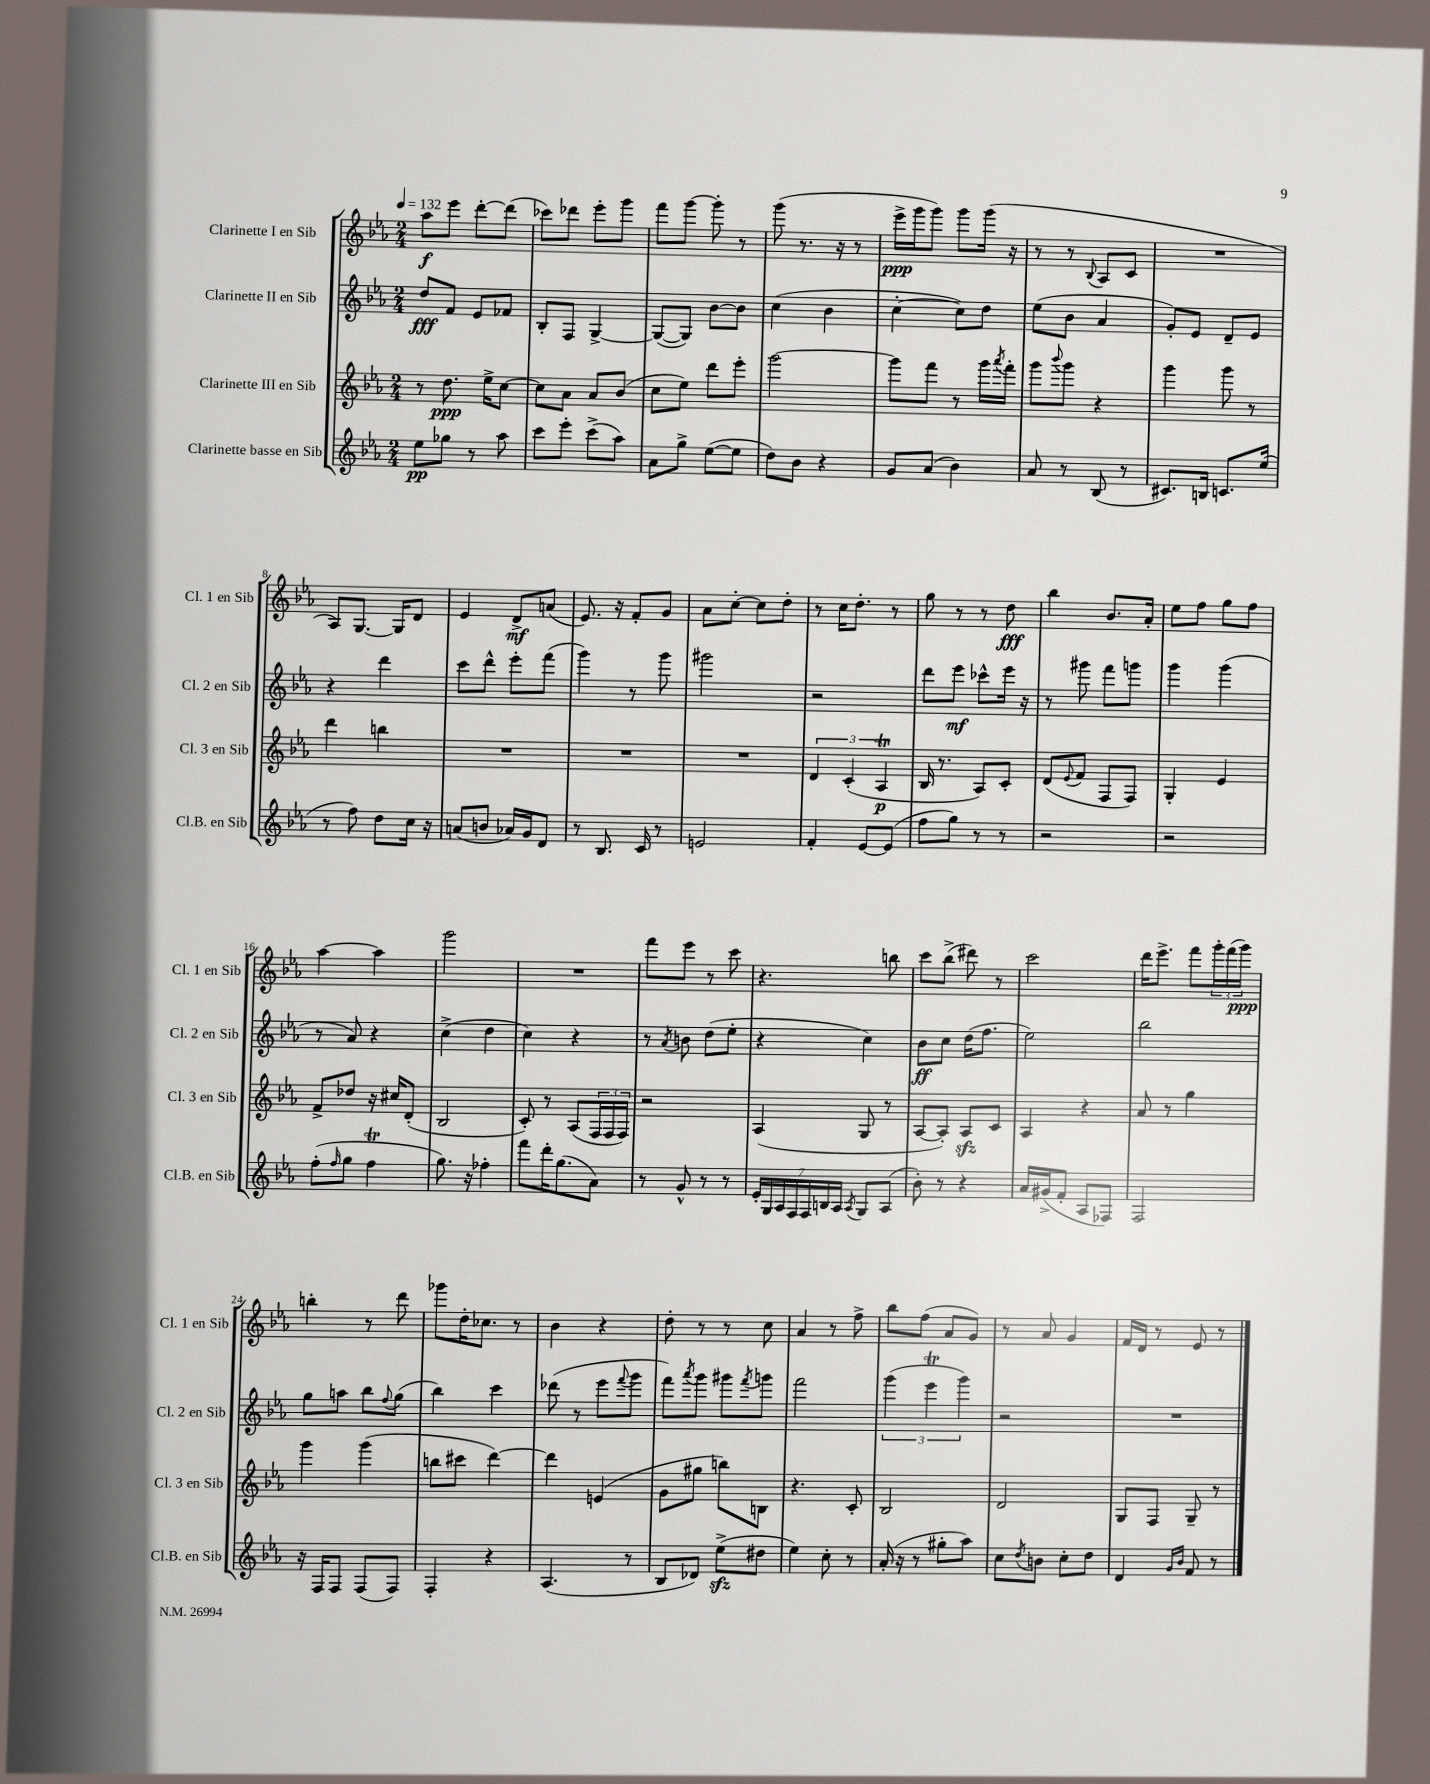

**kern	**kern	**kern	**kern
*staff4	*staff3	*staff2	*staff1
*clefG2	*clefG2	*clefG2	*clefG2
*k[b-e-a-]	*k[b-e-a-]	*k[b-e-a-]	*k[b-e-a-]
*M2/4	*M2/4	*M2/4	*M2/4
*MM132	*MM132	*MM132	*MM132
8ee-\L	8r	8dd/L	8aa-\L
8gg-\J	8.dd\	8f/J	8eee-\J
8r	.	8e-/L	[8ddd'\L
.	16ee-^\LK	.	.
8aa-\	[8cc\J	8f-/J	(8ddd\]J
=	=	=	=
8ccc\L	8cc\]L	8B-'/L	8ccc-\L)
8eee-'\J	8a-\J	8F/J	8ddd-\J
(8ccc^\L	8a-/L	[4G^/	8eee-'\L
8aa-\J)	(8b-/J	.	8ggg\J
=	=	=	=
8a-\L	8cc\L	(8G/_L	8fff\L
8gg^\J	8ee-\J)	8G/]J)	[8ggg\J
([8ee-\L	8ddd\L	[8b-\L	8ggg'\]
8ee-\]J	8eee-'\J	8b-\]J	8r
=	=	=	=
8dd\L)	[2ggg\	(4cc\	(8ggg\
8b-\J	.	.	8.r
4r	.	4b-\	.
.	.	.	16r
.	.	.	8r
=	=	=	=
8g/L	8ggg\]L	[4cc'\	16eee-^\LL
.	.	.	16ggg\J
(8a-/J	8fff\J	.	8ggg\J)
4b-\)	8r	8cc\]L)	8ggg\L
.	16ggg\LL	8dd\J	(16ggg\Jk
.	8qaaa-/	.	.
.	16fff'\JJ	.	16r
=	=	=	=
8a-/	8ggg\L	(8ee-\L	8r
.	8qqbbb-/	.	.
8r	8ggg\J	8b-\J	8r
.	.	.	8qqB-/
(8B-/	4r	4a-/	8A-/L
8r	.	.	8c/J
=	=	=	=
8.c#/L)	4ggg\	8g'/L)	2r
.	.	8e-/J	.
16B/Jk	.	.	.
8.c/L	8ggg\	8d~/L	.
.	8r	8e-/J	.
(16ee-/Jk	.	.	.
=	=	=	=
8r	4ddd\	4r	8A-/L)
8ff\)	.	.	[8.G/J
8dd\L	4bb\	4ddd\	.
.	.	.	16G/]LK
16cc\Jk	.	.	8d/J
16r	.	.	.
=	=	=	=
(8a/L	2r	8ccc\L	4e-/
8b/J	.	8ddd^^\J	.
16a-/LL)	.	8eee-'\L	8d^/L
16g/J	.	.	.
8d/J	.	(8fff\J	(8a/J
=	=	=	=
8r	2r	4ggg\)	8.e-/)
8.B-/	.	.	.
.	.	.	16r
.	.	8r	8f'/L
16c/	.	.	.
8r	.	8ggg\	8g/J
=	=	=	=
2e/	2r	2ggg#\	8a-\L
.	.	.	[8cc'\J
.	.	.	8cc\]L
.	.	.	8dd'\J
=	=	=	=
4f'/	6d/	2r	8r
.	.	.	16cc\LK
.	(6c'/	.	.
.	.	.	8.dd'\J
[8e-/L	.	.	.
.	6A-/	.	.
(8e-/]J	.	.	8r
=	=	=	=
8ff\L	16B-/	8ddd\L	8gg\
.	8.r	.	.
8gg\J)	.	8eee-\J	8r
8r	8A-/L)	8ccc-^^\L	8r
8r	8c'/J	16eee-\Jk	8dd\
.	.	16r	.
=	=	=	=
2r	(8d/L	8r	4bb-\
.	8qqe-/	.	.
.	8f/J	8ggg#\	.
.	8F/L	8fff\L	8.b-/L
.	8F/J)	8ggg\J	.
.	.	.	16a-'/Jk
=	=	=	=
2r	4G'/	4ggg\	8ee-\L
.	.	.	8ff\J
.	4e-/	(4ggg\	8gg\L
.	.	.	8ff\J
=	=	=	=
(8ff'\L	8f^/L	8r	[4aa-\
16qqff/	.	.	.
8gg\J	8dd-/J	8a-/)	.
4ff\	16r	4r	4aa-\]
.	16cc#/LK	.	.
.	(8d'/J	.	.
=	=	=	=
8.gg\)	2B-/	(4cc^\	2ggg\
16r	.	.	.
4ff-'\	.	4dd\	.
=	=	=	=
8fff\L	8c'/)	4cc\)	2r
16ddd'\K	8r	.	.
(8.gg\	.	.	.
.	(8A-/L	4r	.
8a-\J)	24F/L	.	.
.	24F/	.	.
.	24F/JJ)	.	.
=	=	=	=
8r	2r	8r	8fff\L
.	.	8qa-/	.
8g^^/	.	8b\	8eee-\J
8r	.	(8dd\L	8r
8r	.	8ee-'\J	8ccc\
=	=	=	=
28e-'/LL	(4A-/	4r	4.r
28G/	.	.	.
28A-/	.	.	.
28F/	.	.	.
28F/	.	.	.
28B/	.	.	.
28A-/JJ	.	.	.
8qA-/	.	.	.
8G/L	8G/	4cc\)	.
(8A-/J	8r	.	8bb\
=	=	=	=
8b-'\)	[8A-/L	8b-\L	8ccc\L
8r	8A-'/]J)	8cc\J	(8bb-^\J
4r	8A-/L	(16dd\LK	8ddd#\)
.	.	8.ff\J	.
.	8c/J	.	8r
=	=	=	=
16a-/LL	4A-/	2ee-\)	2ccc\
(16g#^/J	.	.	.
8f'/J	.	.	.
8A-/L	4r	.	.
8F-/J)	.	.	.
=	=	=	=
2F/	8a-/	2bb-\	16ddd\LK
.	.	.	8.eee-^\J
.	8r	.	.
.	4gg\	.	8fff\L
.	.	.	24ggg'\L
.	.	.	(24fff\
.	.	.	24ggg\JJ)
=	=	=	=
16r	4ggg\	8gg\L	4bb'\
16F/LK	.	.	.
8F/J	.	8aa\J	.
(8F/L	(4ggg\	8bb-\L	8r
.	.	8qqff/	.
8F/J)	.	(8gg\J	8ddd\
=	=	=	=
4F'/	8bb\L	4bb-\)	8ggg-\L
.	8ccc#\J	.	16dd'\K
.	.	.	8.cc-\J
4r	[4ddd\)	4ccc\	.
.	.	.	8r
=	=	=	=
(4.A-/	4ddd\]	(8ddd-\	4b-\
.	.	8r	.
.	(4e/	8eee-\L	4r
.	.	8qqfff/	.
8r	.	8ggg\J	.
=	=	=	=
8B-/L	8g\L	8fff\L)	8dd'\
.	.	8qaaa-/	.
8d-/J)	8gg#\J	8ggg\J	8r
(8ee-^\L	8bb\L)	8ggg#\L	8r
.	.	8qfff/	.
8dd#\J	8B\J	8ggg\J	8cc\
=	=	=	=
4ee-\)	4.r	2fff\	4a-/
8cc'\	.	.	8r
8r	8c'/	.	8ff^\
=	=	=	=
(16a-'/	2B-/	(6ggg\	8bb-\L
16r	.	.	.
8r	.	.	(8ff\J
.	.	6eee-\	.
8gg#'\L	.	.	8a-/L
.	.	6ggg\)	.
8aa-\J)	.	.	8g/J)
=	=	=	=
8cc\L	2d/	2r	8r
8qdd/	.	.	.
8b\J	.	.	8a-/
8cc'\L	.	.	4g/
8dd\J	.	.	.
=	=	=	=
4d/	8G/L	2r	16f/LL
.	.	.	16d/JJ
.	8F/J	.	8r
16qqg/LL	.	.	.
16qqb-/JJ	.	.	.
8f/	8G~/	.	8e-/
8r	8r	.	8r
==	==	==	==
*-	*-	*-	*-
